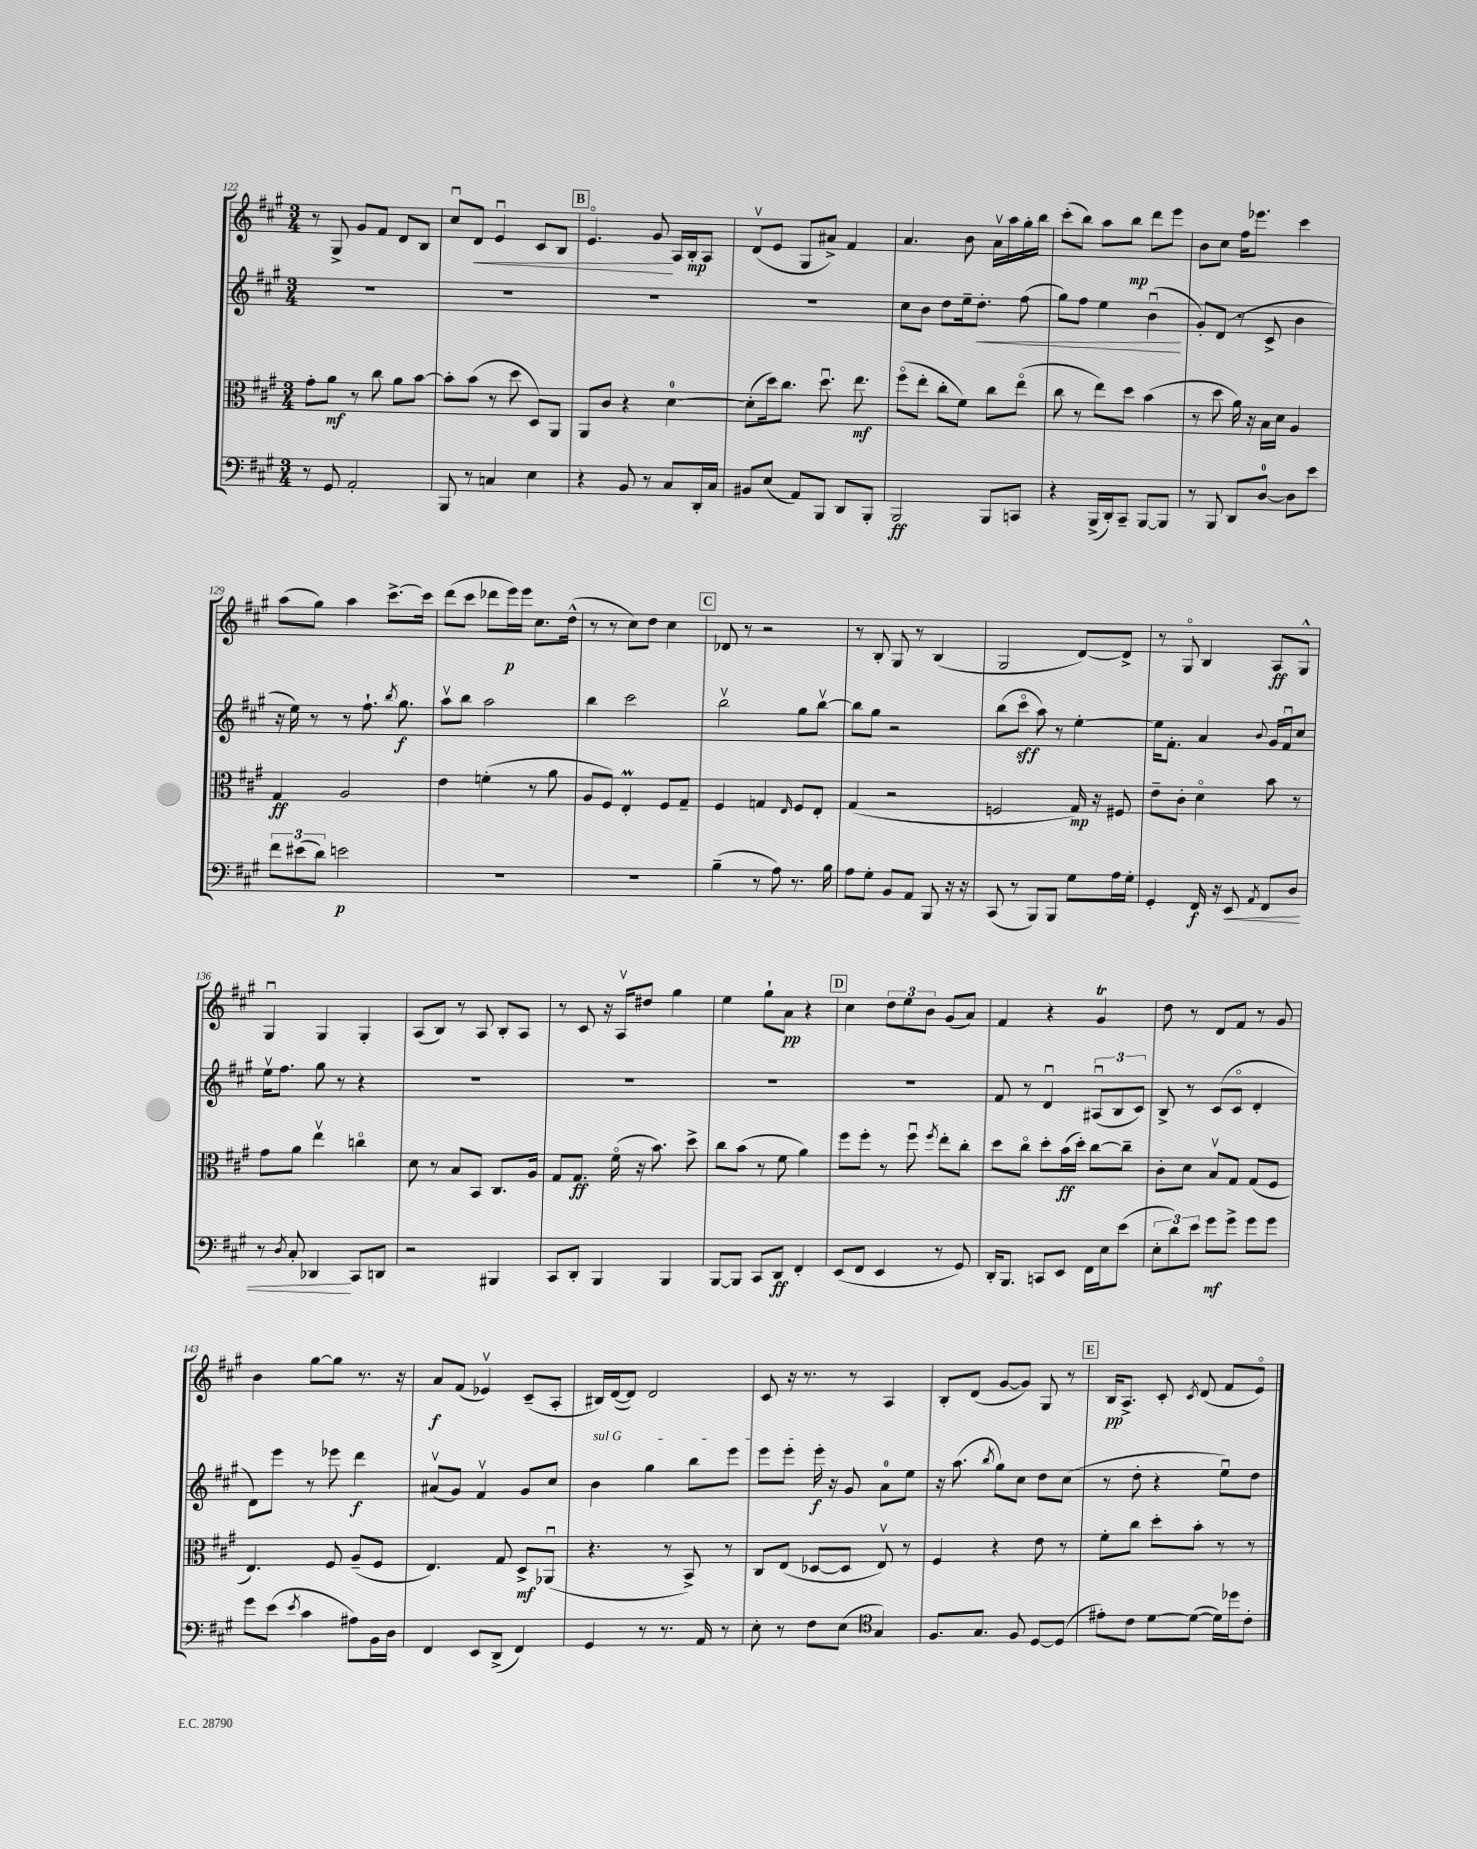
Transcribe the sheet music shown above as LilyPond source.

<<
\new StaffGroup <<
\new Staff = "s0" {
    \clef treble \key a \major \numericTimeSignature \time 3/4
    \autoBeamOff r8 gis8-> gis'8[ fis'8] d'8[ b8] |
    cis''8[\downbow d'8]\< e'4\downbow cis'8[ b8] |
    \mark \markup { \box "B" } e'4.\flageolet gis'8\! a16[ b16-.\mp a8] |
    d'8[\upbow( e'8] gis8[ ais'8]->) fis'4 |
    a'4. b'8 a'16[\upbow a''16 gis''16-. b''16] |
    cis'''8[-.( b''8]) a''8[ b''8]\mp d'''8[ e'''8] |
    b'8[ cis''8] fis''16[ ees'''8.] cis'''4 |
    a''8[( gis''8]) a''4 cis'''8.[~-> cis'''16] |
    d'''8[( cis'''8] des'''8[ e'''16\p) e'''16] cis''8.[ d''16]-^( |
    r8 r8 cis''8[) d''8] cis''4 |
    \mark \markup { \box "C" } des'8 r8 r2 |
    r8 b8-. gis8 r8 b4( |
    gis2 d'8[~) d'8]-> |
    r8 gis8\flageolet b4 a8[\ff gis8]-^ |
    gis4\downbow gis4 gis4-. |
    a8[( b8]) r8 a8 b8[-. a8] |
    r8 cis'8 r16 a16[\upbow dis''8] gis''4 |
    e''4 gis''8[-! a'8]\pp r4 |
    \mark \markup { \box "D" } cis''4 \tuplet 3/2 { d''8[ e''8 b'8] } gis'8[( a'8]) |
    fis'4 r4 gis'4\trill |
    d''8 r8 d'8[ fis'8] r8 gis'8 |
    b'4 gis''8[~ gis''8] r8. r16 |
    a'8[\f fis'8]( ees'4\upbow) cis'8[--( a8]-. |
    bis16[) d'16~( d'8]) d'2 |
    cis'8 r16 r8. r8 a4 |
    b8[-. d'8]( gis'8[~ gis'8]) gis8 r8 |
    \mark \markup { \box "E" } b16[\pp a8.]-> cis'8-. \acciaccatura { cis'8 } d'8( fis'8[ e'8]\flageolet) \bar "|." |
}
\new Staff = "s1" {
    \clef treble \key a \major \numericTimeSignature \time 3/4
    \autoBeamOff R2. |
    R2. |
    \mark \markup { \box "B" } R2. |
    R2. |
    cis''8[ b'8] d''8[ e''16-- d''8.]-.\< fis''8( |
    gis''8[) fis''8] e''4 b'4\downbow\!( |
    gis'8[-.) d'8]( r8 cis'8-> b'4 |
    r16 e''16) r8 r8 fis''8.-! \acciaccatura { b''8 } gis''8.\f |
    a''8[\upbow b''8] a''2 |
    b''4 cis'''2 |
    \mark \markup { \box "C" } b''2\upbow gis''8[ b''8]~\upbow |
    b''8[ gis''8] r2 |
    b''8[( cis'''8]\flageolet\sff a''8) r8 e''4~-. |
    e''16[ fis'8.]-. a'4 \appoggiatura { b'8 } gis'16[ fis'16\downbow cis''8] |
    e''16[\upbow fis''8.] gis''8 r8 r4 |
    R2. |
    R2. |
    R2. |
    \mark \markup { \box "D" } R2. |
    fis'8 r8 d'4\downbow \tuplet 3/2 { ais8[\downbow( b8 cis'8]) } |
    b8-> r8 cis'8[( cis'8]\flageolet d'4-. |
    d'8[) e'''8] r8 ees'''8 d'''4\f |
    ais'8[\upbow( gis'8]) fis'4\upbow gis'8[ cis''8] |
    \once \override TextSpanner.bound-details.left.text = \markup { \italic "sul G" } b'4\startTextSpan gis''4 b''8[ e'''8] |
    e'''8[ e'''8]-. e'''16-.\f\stopTextSpan r16 gis'8 a'8[-0 e''8] |
    r16 a''8.( \acciaccatura { b''8 } gis''8[) cis''8] d''8[ cis''8]( |
    \mark \markup { \box "E" } r8 d''8-. r4 e''8[\downbow) d''8] \bar "|." |
}
\new Staff = "s2" {
    \clef alto \key a \major \numericTimeSignature \time 3/4
    \autoBeamOff gis'8[-. a'8]\mf r8 cis''8 a'8[ b'8]~ |
    b'8[-. b'8]( r8 d''8 d8[) a,8] |
    \mark \markup { \box "B" } a,8[ cis'8] r4 d'4-0~ |
    d'8[-.( d''16) cis''8.] d''8.\downbow e''8.\mf |
    fis''8[\flageolet( e''8]-. cis''8[-. fis'8]) cis''8[ e''8]\flageolet( |
    cis''8 r8 e''8[) d''8] b'4( |
    r8 d''8 a'16) r16 b16[ d'16] a4 |
    gis4\ff a2 |
    e'4 f'4-.( r8 a'8 |
    a8[ fis8]) e4-.\prall fis8[ gis8]-- |
    \mark \markup { \box "C" } fis4 g4 \grace { e16 } fis8[ e8]-. |
    gis4( r2 |
    f2 gis16\mp) r16 fis8 |
    e'8[-- cis'8]-. d'4\flageolet b'8 r8 |
    gis'8[ a'8] e''4\upbow c''4\flageolet |
    d'8 r8 b8[ b,8] cis8.[ a16] |
    gis8[ gis8.]\ff fis'16\flageolet( r16 b'8.) d''8-> |
    cis''8[ b'8]( r8 fis'8 a'4) |
    \mark \markup { \box "D" } fis''8[ fis''8]-. r8 fis''8\downbow \acciaccatura { fis''8 } e''8[-. cis''8]-. |
    d''8[ cis''8]\flageolet d''8[-. b'16\ff( d''16]-.) cis''8[~ cis''8]-- |
    cis'8[-. d'8] b8[\upbow gis8] gis8[( fis8] |
    e4.) fis8 a8[--( fis8] |
    e4.) gis8 d8[->\mf aes,8]\downbow( |
    r4. r8 b,8->) r8 |
    cis8[ e8]( des8[~ des8] e8\upbow) r8 |
    fis4 r4 e'8 r8 |
    \mark \markup { \box "E" } fis'8[-. cis''8] d''8[-. b'8]-. r8 r8 \bar "|." |
}
\new Staff = "s3" {
    \clef bass \key a \major \numericTimeSignature \time 3/4
    \autoBeamOff r8 gis,8 a,2-. |
    b,,8 r8 c4 e4 |
    \mark \markup { \box "B" } r4 b,8 r8 cis8[ d,16-. cis16] |
    bis,8[ e8]( a,8[) b,,8] d,8[ b,,8]-. |
    b,,2\ff b,,8[ c,8] |
    r4 b,,16[->( d,16-.) cis,8]-- b,,8[~ b,,8] |
    r8 b,,8 d,8[ d8]-0~ d8[ e'8] |
    \tuplet 3/2 { fis'8[ eis'8( d'8]) } e'2\p |
    R2. |
    R2. |
    \mark \markup { \box "C" } b4--( r8 a8) r8. b16 |
    a8[ gis8]-. b,8[ a,8] b,,8 r16 r16 |
    cis,8( r8 b,,8[) b,,8] gis8[ a16 gis16]-. |
    gis,4-. fis,16\f r16 e,8\< \acciaccatura { a,8 } fis,8[ d8] |
    r8 \acciaccatura { d8 } cis8-. des,4\! cis,8[ d,8] |
    r2 bis,,4 |
    cis,8[ d,8]-. b,,4 b,,4 |
    b,,8[~ b,,8] cis,8[ d,8]\ff fis,4-. |
    \mark \markup { \box "D" } e,8[( fis,8] e,4 r8 gis,8) |
    d,16[-. b,,8.] c,8[ e,8] fis,16[ e16 e'8]( |
    \tuplet 3/2 { e8[-. d'8) e'8] } gis'8[\mf gis'8]-> gis'8[ gis'8] |
    gis'8[ e'8]( \acciaccatura { e'8 } cis'4 ais8[) b,16 d16] |
    fis,4 e,8[ d,8]->( fis,4) |
    gis,4 r8 r8. a,16 r8 |
    e8-. r8 fis8[ e8]( \clef tenor gis4) |
    fis8.[ gis8.] fis8 d8[~ d8]( |
    \mark \markup { \box "E" } eis'8[-.) cis'8] d'8[~ d'8]~( d'16[) des''16 cis'8]-. \bar "|." |
}
>>
>>
\layout { \context { \Score currentBarNumber = #122 } }
